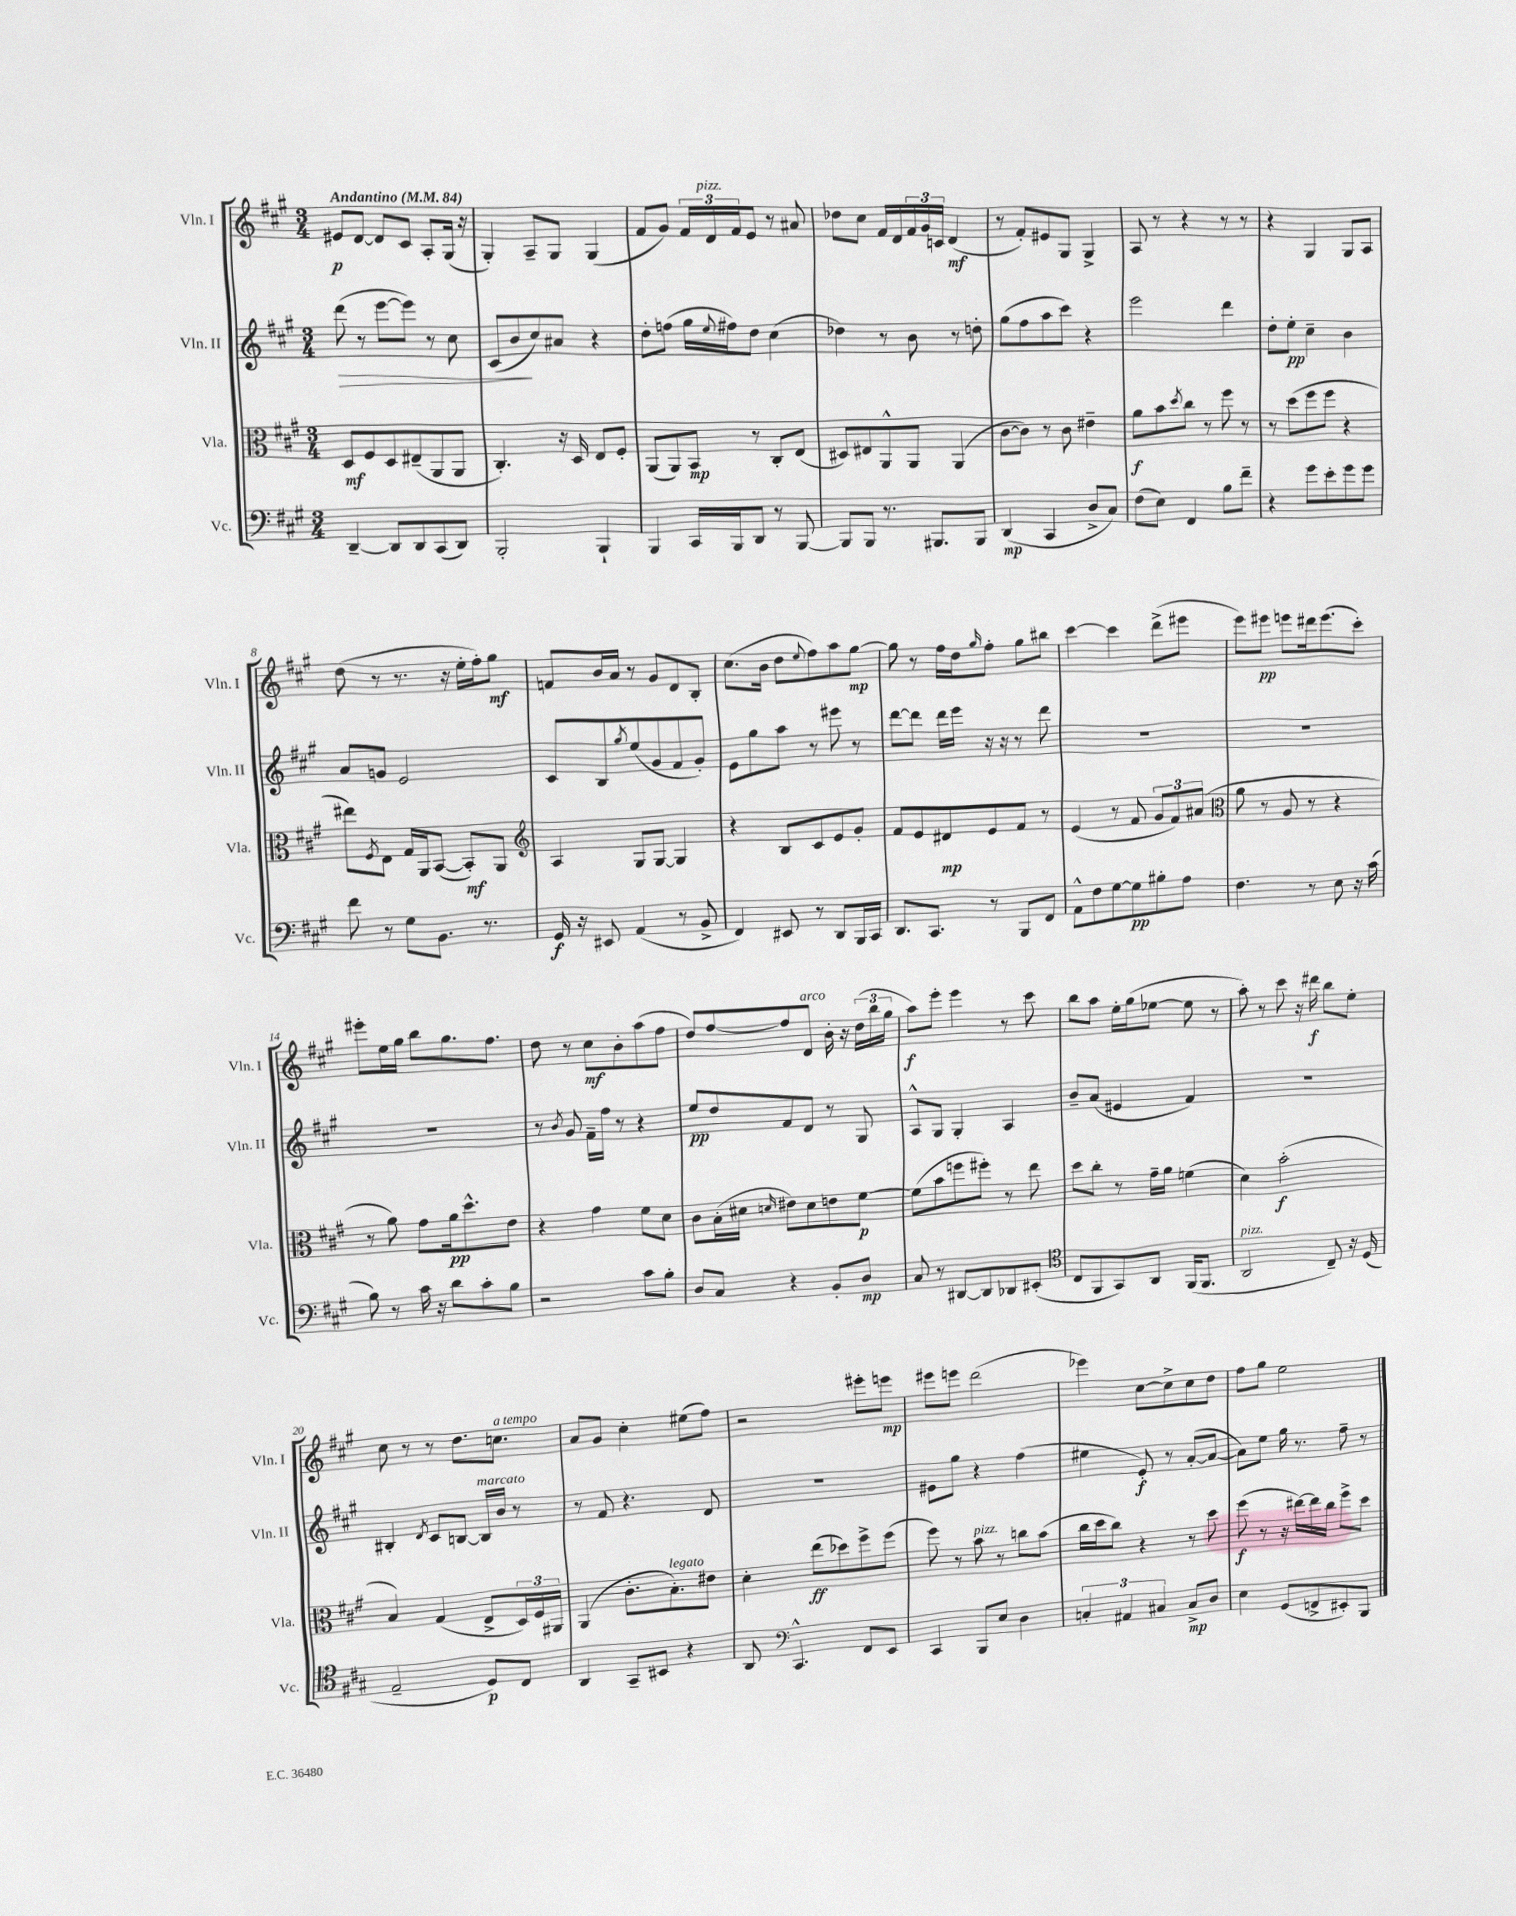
<<
\new StaffGroup <<
\new Staff = "s0" \with { instrumentName = "Vln. I" shortInstrumentName = "Vln. I" } {
    \clef treble \key a \major \numericTimeSignature \time 3/4 \tempo "Andantino" 4 = 84
    eis'8\p d'8~ d'8 cis'8 a8-. gis16( r16 |
    gis4-.) a8-- gis8 gis4( |
    fis'8 gis'8) \tuplet 3/2 { fis'16 d'16^\markup { \italic "pizz." } fis'16 } e'8 r8 ais'8 |
    des''8 cis''8 fis'16 d'16 \tuplet 3/2 { fis'16 gis'16 c'16 } d'4\mf( |
    r8 fis'8-.) eis'8 gis8 gis4-> |
    a8 r8 r4 r8 r8 |
    r4 gis4 gis8 a8 |
    d''8( r8 r8. r16 e''16-. fis''16-.) gis''8\mf |
    f'8 b'16 a'16 r8 gis'8 d'8 b8-. |
    cis''8.( b'16 d''8 \appoggiatura { e''8 } fis''8) a''8 gis''8~\mp |
    gis''8 r8 fis''16 d''16 \grace { gis''16 } fis''8-. gis''8 bis''8 |
    cis'''4~ cis'''4 d'''8->( eis'''8 |
    e'''8) eis'''8\pp e'''8 dis'''16 e'''8.( cis'''8-.) |
    eis'''8-. e''16 gis''16 b''8 gis''8. fis''8. |
    d''8 r8 cis''8\mf b'8-. a''8( fis''8 |
    d''8) fis''8~ fis''8 d'8^\markup { \italic "arco" } b'16-. r16 \tuplet 3/2 { d''16( b''16 gis''16 } |
    a''8\f) e'''8-. e'''4 r8 cis'''8 |
    b''8 a''8 e''16-. gis''16( ees''8~ ees''8 r8 |
    a''8-.) r8 cis'''8 r16 dis'''16\f b''8 e''8-. |
    cis''8 r8 r8 d''8. c''8.^\markup { \italic "a tempo" } |
    a'8 gis'8 cis''4-. eis''8( fis''8) |
    r2 eis'''8-. e'''8\mp |
    eis'''8 e'''8 d'''2( |
    ees'''4) cis''8~ cis''8-> cis''8 d''8 |
    fis''8 gis''8 e''2 \bar "|." |
}
\new Staff = "s1" \with { instrumentName = "Vln. II" shortInstrumentName = "Vln. II" } {
    \clef treble \key a \major \numericTimeSignature \time 3/4
    d'''8\>( r8 e'''8~ e'''8) r8 cis''8 |
    cis'8( b'8\! cis''8) ais'8 r4 |
    d''8-. f''8( gis''16 \appoggiatura { e''8 } fis''16) d''8 cis''4( |
    des''4) r8 b'8 r8 d''8-. |
    gis''8( fis''8 a''8 cis'''8) r4 |
    e'''2 d'''4 |
    d''8-. e''8-.\pp cis''4-- b'4 |
    a'8 g'8 e'2 |
    cis'8 b8 \acciaccatura { gis''8 } e''8( gis'8 fis'8 gis'8-.) |
    e'8 gis''8 a''8 r8 eis'''8 r8 |
    d'''8~ d'''8 d'''16 e'''16 r16 r16 r8 d'''8 |
    R2. |
    R2. |
    R2. |
    r8 \acciaccatura { b'8 } gis'8 fis'16-- fis''16 r8 r4 |
    e''8\pp d''8 fis'8 d'8 r8 gis8 |
    a8-^ gis8 gis4-. a4 |
    b'8-- a'8( eis'4 fis'4) |
    R2. |
    bis4-. \acciaccatura { d'8 } cis'8 b8~ b16^\markup { \italic "marcato" } b'16 r8 |
    r8 fis'8 r4. d'8 |
    R2. |
    eis'8 gis''8 r4 fis''4( |
    eis''4 e'8-.\f) r8 a'8~-.( a'8~ |
    a'8) e''8 gis''16 r8. fis''8-- r8 \bar "|." |
}
\new Staff = "s2" \with { instrumentName = "Vla." shortInstrumentName = "Vla." } {
    \clef alto \key a \major \numericTimeSignature \time 3/4
    d8\mf fis8 d8 eis8--( a,8 a,8 |
    cis4.-.) r16 d16 e8 fis8-. |
    a,8( a,8) b,8\mp r8 cis8-. e8( |
    dis8) eis8 a,8-^ a,8 a,4( |
    cis'8~ cis'8) r8 cis'8 eis'4-- |
    a'8\f b'8 \acciaccatura { d''8 } cis''8 r8 fis''8 r8 |
    r8 d''8( fis''8 fis''8 r4 |
    eis''8) \acciaccatura { fis8 } e8 gis16 a,16 b,8~( b,8-.\mf) a,8 |
    \clef treble a4 gis8 gis8~ gis4 |
    r4 b8 cis'8 e'8 gis'8-. |
    fis'8 e'8 dis'8\mp e'8 fis'8 r8 |
    e'4( r8 fis'8 \tuplet 3/2 { gis'8 fis'8) ais'8( } |
    \clef alto a'8 r8 a8 r8 r4 |
    r8 a'8) gis'8 a'16\pp d''8.-^ e'8 |
    r4 gis'4 fis'8 d'8 |
    cis'8 b16-.( dis'16 \grace { d'16 } eis'8) d'8 e'8 fis'8~\p |
    fis'8( b'8 f''8 fis''8-.) r8 e''8 |
    d''8 cis''8-. r8 gis'16-- a'16 f'4( |
    d'4) b'2-.\f( |
    b4) gis4( e8-> \tuplet 3/2 { d16) fis16 ais,16 } |
    a,4( cis'8.-. b8.-.^\markup { \italic "legato" }) eis'8 |
    d'4-. e''8\ff( des''8) fis''8-> fis''8( |
    fis''8) r8 b'8^\markup { \italic "pizz." } r8 c''8 b'8( |
    cis''16 d''16 cis''8) r4 r8 d''8 |
    fis''8\f( r8 r16 eis''16~) eis''16 cis''16 fis''8-> d''8 \bar "|." |
}
\new Staff = "s3" \with { instrumentName = "Vc." shortInstrumentName = "Vc." } {
    \clef bass \key a \major \numericTimeSignature \time 3/4
    d,4~-- d,8 d,8 cis,8( d,8) |
    b,,2-. b,,4-! |
    b,,4 cis,16 b,,16 d,8 r8 b,,8~ |
    b,,8 b,,8 r8. bis,,8. bis,,8 |
    d,4\mp( cis,4 d8-> cis8) |
    fis8( e8) fis,4 b8 fis'8-- |
    r4 gis'8 e'8-. gis'8 gis'8 |
    fis'8 r8 gis8 b,8. r8. |
    gis,16\f r16 eis,8 a,4( r8 b,8-> |
    fis,4) eis,8 r8 d,8 b,,16 cis,16 |
    d,8. cis,8. r8 b,,8 fis,8 |
    a,8-^ fis8 gis8~ gis8\pp bis8-. a8 |
    fis4. r8 e8 r16 cis'16( |
    b8) r8 cis'16 r16 d'8 cis'8-. b8 |
    r2 cis'8 b8-. |
    d8 cis8 r4 b,8-. d8\mp |
    cis8 r8 dis,8~ dis,8 des,8 eis,8-.( |
    \clef tenor cis8 fis,8 gis,8) a,8 fis,16( fis,8. |
    a,2^\markup { \italic "pizz." } cis8--) r16 d16( |
    e2-- d8\p) cis8 |
    a,4 gis,8-- bis,8 r4 |
    a,8 \clef bass cis,4.-^ fis,8 e,8 |
    cis,4 b,,8 e8 d4 |
    \tuplet 3/2 { c4-. ais,4 cis4 } cis8->\mp d8 |
    e4 gis,8( f,8-> eis,8-.) b,,8 \bar "|." |
}
>>
>>
